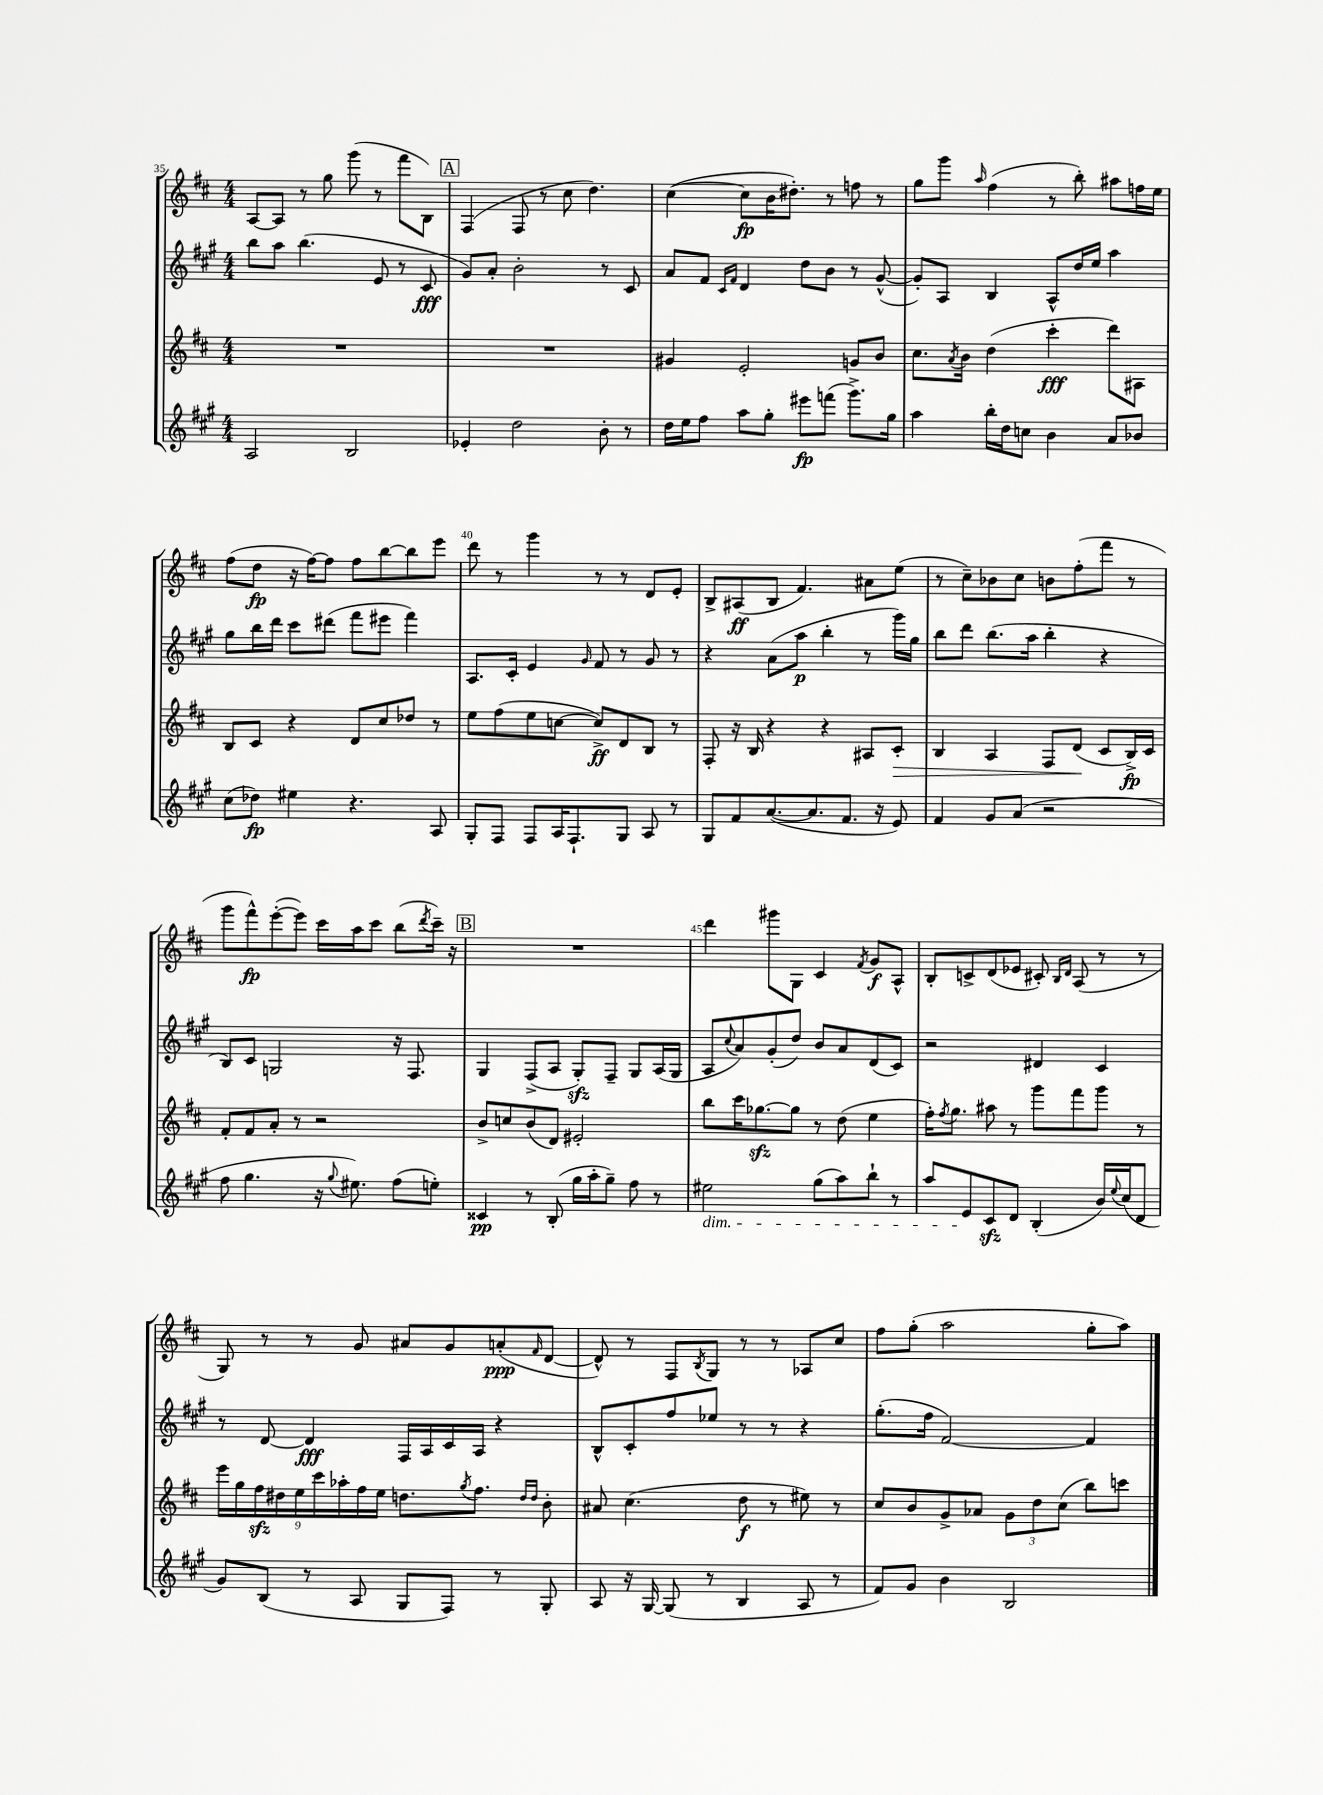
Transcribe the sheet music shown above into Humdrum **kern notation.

**kern	**kern	**kern	**kern
*staff4	*staff3	*staff2	*staff1
*clefG2	*clefG2	*clefG2	*clefG2
*k[f#c#g#]	*k[f#c#]	*k[f#c#g#]	*k[f#c#]
*M4/4	*M4/4	*M4/4	*M4/4
2A	1r	8bb	[8A
.	.	8aa	8A]
.	.	(4.bb	8r
.	.	.	8gg
2B	.	.	(8ggg
.	.	8e	8r
.	.	8r	8fff#
.	.	8c#	8B)
=	=	=	=
4e-'	1r	8g#)	(4F#
.	.	8a'	.
2dd	.	2b'	8F#
.	.	.	8r
.	.	.	8cc#
.	.	.	4.dd)
8b'	.	8r	.
8r	.	8c#	.
=	=	=	=
16dd	4g#	8a	([4cc#
16ee	.	.	.
8ff#	.	8f#	.
.	.	16qqc#	.
.	.	16qqf#	.
8aa	2e'	4d	8cc#]
8gg#'	.	.	16b
.	.	.	8.dd#')
8eee#	.	8dd	.
(8fff	.	8b	8r
8.ggg#^)	8g	8r	8ff
.	8b	([8g#^^	8r
16gg#	.	.	.
=	=	=	=
4aa	8.cc#	8g#'])	8gg
.	.	8A	8ggg
.	8qa	.	.
.	16b	.	.
.	.	.	16qqaa
16bb'	(4dd	4B	(4ff#
16dd	.	.	.
8cc	.	.	.
4b	4ccc#'	8A^^	8r
.	.	16dd	8bb')
.	.	16ee	.
8a	8ddd)	4aa	8aa#
8b-	8A#	.	16ff
.	.	.	16ee
=	=	=	=
(8cc#	8B	8gg#	(8ff#
8dd-)	8c#	16bb	8dd
.	.	16ddd	.
4ee#	4r	8ccc#	16r
.	.	.	[16ff#)
.	.	(8ddd#	8ff#]
4.r	8d	8fff#	8ff#
.	8cc#	8eee#	[8bb
.	8dd-	4fff#)	8bb]
8A	8r	.	8eee
=	=	=	=
8G#'	8ee	8.A	8ddd
8F#	(8ff#	.	8r
.	.	16c#'	.
8F#	8ee	4e	4ggg
16A	[8cc	.	.
8.F#`	.	.	.
.	.	16qqg#	.
.	8cc^])	8f#	8r
8G#	8d	8r	8r
8A	8B	8g#	8d
8r	8r	8r	8e'
=	=	=	=
8G#	8F#'	4r	8B^
8f#	16r	.	(8A#
.	16B	.	.
([8.a	4r	(8a	8B
.	.	8aa	4.f#)
8.a]	.	.	.
.	4r	4bb'	.
8.f#	.	.	.
.	8A#	8r	8a#
16r	.	.	.
8e)	8c#'	16ggg#)	(8ee
.	.	16gg#	.
=	=	=	=
4f#	4B	8bb	8r
.	.	8ddd	8cc#~)
8g#	4A	(8.bb	8b-
(8a	.	.	8cc#
.	.	16aa	.
2r	8F#	4bb'	8b
.	(8d	.	(8ff#'
.	8c#	4r	8fff#
.	16B^)	.	8r
.	16c#	.	.
=	=	=	=
8ff#	8f#'	8B)	8ggg
4.gg#	8f#	8c#	8fff#^^)
.	8a'	2G	([8eee'
.	8r	.	8eee])
16r	2r	.	16ccc#
8qqgg#	.	.	.
8.ee#)	.	.	16aa
.	.	.	8ccc#
(8ff#	.	16r	(8bb
.	.	8.F#	.
.	.	.	8qddd
8ee')	.	.	16ccc#~)
.	.	.	16r
=	=	=	=
4c##	8b^	4G#	1r
.	8cc	.	.
8r	(8b	(8F#^	.
(8B'	8d)	8A	.
16gg#	2e#'	8G#')	.
16aa'	.	.	.
8gg#~)	.	8F#~	.
8ff#	.	8G#	.
8r	.	(16A	.
.	.	16G#	.
=	=	=	=
2ee#	8bb	8A	4ddd
.	.	8qqcc#	.
.	16ccc#	8a)	.
.	[8.gg-	.	.
.	.	(8g#'	8ggg#
.	8gg-]	8dd)	8G
(8gg#	8r	8b	4c#
8aa)	(8dd	8a	.
.	.	.	8qf#
8bb`	4ee	(8d	8g
8r	.	8c#)	8A^^
=	=	=	=
8aa	16ff#')	2r	8B'
.	8qff#	.	.
.	8.gg	.	.
8e	.	.	8c^
8c#	8aa#	.	(8d
8d	8r	.	8e-
(4B'	8ggg	4d#	8c#')
.	.	.	16qqB
.	.	.	16qqd
.	8fff#	.	(8A
16b)	8ggg	4c#	8r
8qqee	.	.	.
(16cc#	.	.	.
8d	8r	.	8r
=	=	=	=
8g#)	18eee	8r	8G)
.	18gg	.	.
.	18ff#	.	.
(8B	.	[8d	8r
.	18dd#	.	.
.	18ee	.	.
8r	.	4d]	8r
.	18ccc#	.	.
.	18aa-'	.	.
8A	.	.	8g
.	18ff#	.	.
.	18ee	.	.
8G#	8.dd	16F#	8a#
.	.	16A	.
8F#)	.	16c#	8g
.	8qgg	.	.
.	8.ff#	16A	.
8r	.	4r	(8a'
.	16qqdd	.	.
.	16qqdd	.	16qqf#
8G#'	8b'	.	[8d
=	=	=	=
8A	8a#	8B^^	8d^^])
16r	(4.cc#	8c#'	8r
[16G#	.	.	.
(8G#]	.	8ff#	8F#
.	.	.	8qB
8r	.	8ee-	8G
4B	8dd	8r	8r
.	8r	8r	8r
8A	8ee#)	4r	8A-
8r	8r	.	8cc#
=	=	=	=
8f#)	8cc#	(8.gg#'	8ff#
8g#	8b	.	(8gg'
.	.	16ff#	.
4b	8g^	[2f#)	2aa
.	8a-	.	.
2B	12g	.	.
.	12dd	.	.
.	(12cc#	.	.
.	8bb)	4f#]	8gg'
.	8ccc	.	8aa)
==	==	==	==
*-	*-	*-	*-
